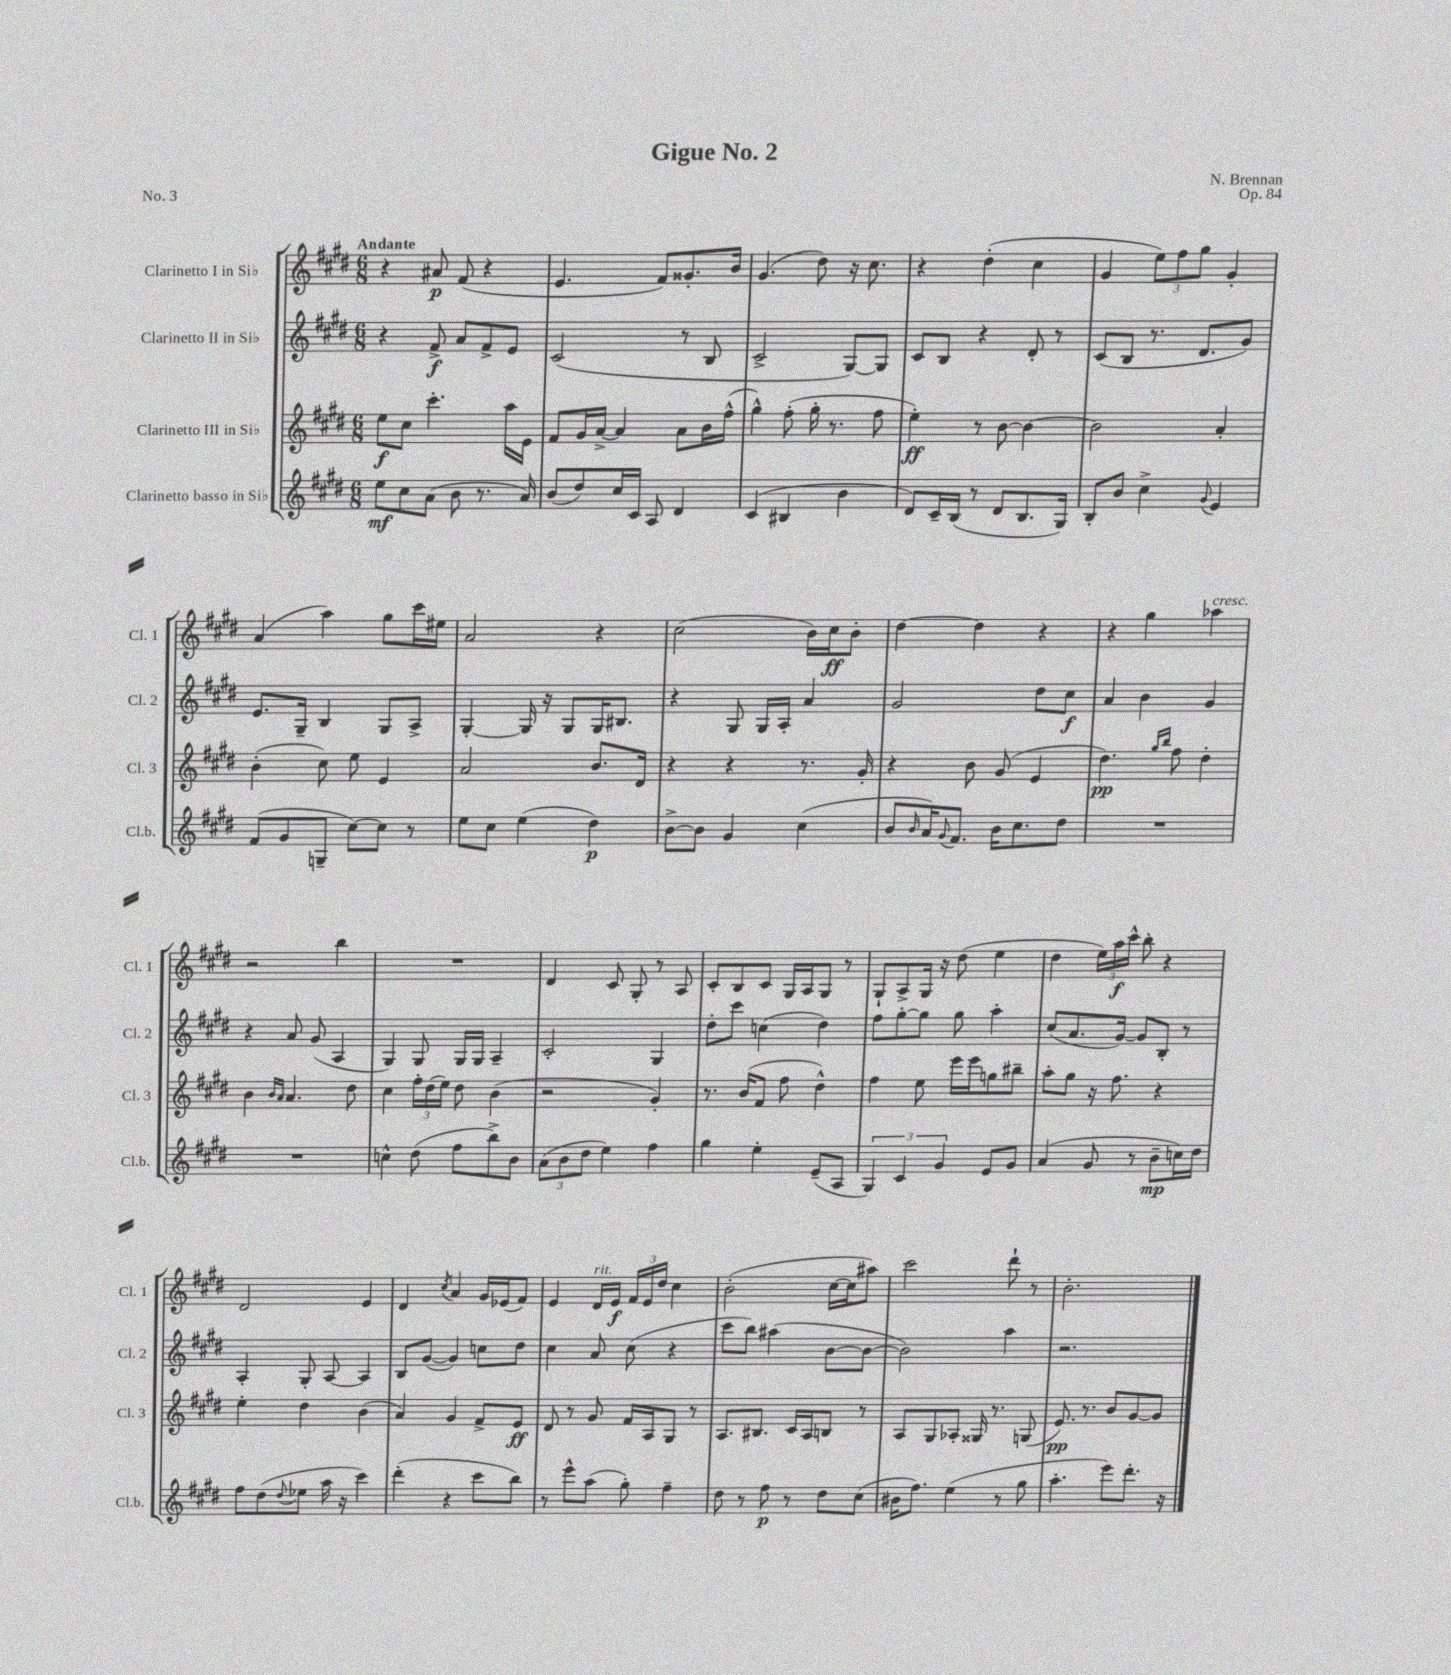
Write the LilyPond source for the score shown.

\header { title = "Gigue No. 2" composer = "N. Brennan" opus = "Op. 84" piece = "No. 3" }
<<
\new StaffGroup <<
\new Staff = "s0" \with { instrumentName = "Clarinetto I in Sib" shortInstrumentName = "Cl. 1" } {
    \clef treble \key e \major \numericTimeSignature \time 6/8 \tempo "Andante"
    r4 ais'8\p fis'8( r4 |
    e'4. fis'8) gisis'8.-. b'16 |
    gis'4.( dis''8) r16 cis''8. |
    r4 dis''4-.( cis''4 |
    gis'4 \tuplet 3/2 { e''8) fis''8 gis''8 } gis'4-. |
    a'4( a''4) gis''8 cis'''16 eis''16 |
    a'2 r4 |
    cis''2( b'16) cis''16\ff b'8-. |
    dis''4~ dis''4 r4 |
    r4 gis''4 aes''4^\markup { \italic "cresc." } |
    r2 b''4 |
    R2. |
    dis'4 cis'8 gis8-. r8 a8 |
    cis'8-. b8 cis'8 gis16 a16 gis8 r8 |
    gis8-! a8-> gis16 r16 dis''8( e''4 |
    dis''4 \tuplet 3/2 { e''16) a''16\f cis'''16-^ } b''8-. r4 |
    dis'2 e'4 |
    dis'4 \acciaccatura { cis''8 } a'4 gis'16 ees'16( fis'8) |
    e'4 dis'16^\markup { \italic "rit." } e'16\f \tuplet 3/2 { fis'16 e'16 dis''16 } cis''4 |
    b'2-.( cis''16~ cis''16 ais''8) |
    cis'''2 dis'''8-! r8 |
    b'2.-. \bar "|." |
}
\new Staff = "s1" \with { instrumentName = "Clarinetto II in Sib" shortInstrumentName = "Cl. 2" } {
    \clef treble \key e \major \numericTimeSignature \time 6/8
    r4 fis'8->\f a'8 fis'8-> e'8 |
    cis'2( r8 b8 |
    cis'2-> gis8~) gis8 |
    cis'8 b8 r4 dis'8-. r8 |
    cis'8( b8 r8. dis'8. gis'8) |
    e'8. gis16-- b4 gis8 a8-> |
    gis4~-. gis16 r16 gis8 gis16 bis8. |
    r4 gis8 gis16 a16-. a'4 |
    gis'2 dis''8 cis''8\f |
    a'4 b'4 gis'4 |
    r4 a'8 gis'8( a4 |
    gis4) gis8 gis16 gis16 a4-- |
    cis'2-. gis4 |
    dis''8-. cis'''8 c''4( dis''4) |
    fis''8 gis''8~-. gis''8 gis''8 a''4-. |
    cis''8( a'8. gis'16~) gis'8 b8-. r8 |
    a4-. gis8-. a8~ a4 |
    b8 gis'8~( gis'4) c''8 dis''8 |
    cis''4 a'8 cis''8( r4 |
    cis'''8 b''8) ais''4( b'8~ b'8~ |
    b'2) a''4 |
    r2. \bar "|." |
}
\new Staff = "s2" \with { instrumentName = "Clarinetto III in Sib" shortInstrumentName = "Cl. 3" } {
    \clef treble \key e \major \numericTimeSignature \time 6/8
    e''8\f cis''8 cis'''4.-. a''16 e'16 |
    fis'8 gis'16 a'16~-> a'4 a'8 b'16 fis''16-^( |
    gis''4-^) fis''8-.( gis''16-. r8. fis''8 |
    e''4-.\ff) r8 b'8~ b'4~ |
    b'2 a'4-. |
    b'4-.( cis''8) e''8 e'4 |
    a'2 b'8. dis'16 |
    r4 r4 r8. gis'16-. |
    r4 b'8 gis'8( e'4 |
    dis''4.\pp) \grace { gis''16 b''16 } fis''8 dis''4-. |
    b'4 \grace { b'16 a'16 } a'4. dis''8 |
    cis''4 \tuplet 3/2 { fis''16-. dis''16( e''16) } dis''8 b'4( |
    r2 gis'4-.) |
    r8. b'16( fis'8 fis''8 dis''4-^) |
    fis''4 e''8 e'''16 e'''16 g''8 bis''8-- |
    a''8-. gis''8 r16 fis''8. r4 |
    e''4-. dis''4 b'4( |
    a'4) gis'4 fis'8-> e'8\ff |
    dis'8 r8 gis'8 fis'16 a16 gis8 r8 |
    a8. bis8. cis'16 a16 b8 r8 |
    a8 gis8 aes8-. gisis16 r8. g8( |
    e'8.\pp) r8. b'8 gis'8~ gis'8 \bar "|." |
}
\new Staff = "s3" \with { instrumentName = "Clarinetto basso in Sib" shortInstrumentName = "Cl.b." } {
    \clef treble \key e \major \numericTimeSignature \time 6/8
    e''8\mf cis''8 a'8( b'8 r8. a'16) |
    b'8( dis''8) cis''16 cis'16 a8 dis'4 |
    cis'4( bis4 b'4 |
    dis'8) cis'16-- b16( r8 dis'8 b8. gis16) |
    b8-. b'8 cis''4-> \appoggiatura { gis'8 } e'4 |
    fis'8( gis'8 g8-- cis''8~) cis''8 r8 |
    e''8 cis''8 e''4( dis''4\p) |
    b'8~-> b'8 gis'4 cis''4( |
    b'8 \grace { b'16 } a'16) \appoggiatura { gis'8 } fis'8. b'16 cis''8. dis''8 |
    R2. |
    R2. |
    c''4-^ dis''8( fis''8 b''8->) b'8 |
    \tuplet 3/2 { a'8( b'8 dis''8 } e''4) fis''4 |
    gis''4 e''4-. e'8--( a8 |
    \tuplet 3/2 { gis4) cis'4 gis'4 } e'8 gis'8 |
    a'4( gis'8 r8 b'8--\mp c''16) dis''16 |
    fis''8 dis''8( \appoggiatura { dis''8 } ees''8 a''16 r16 cis'''4) |
    dis'''4-.( r4 cis'''8 b''8) |
    r8 e'''8-^ a''8( gis''8-.) fis''4-- |
    dis''8 r8 fis''8\p r8 dis''8 cis''8( |
    bis'16 fis''8.) e''4( r8 gis''8 |
    a''4.-. e'''8) dis'''8.-. r16 \bar "|." |
}
>>
>>
\layout { \context { \Score \remove "Bar_number_engraver" } }
